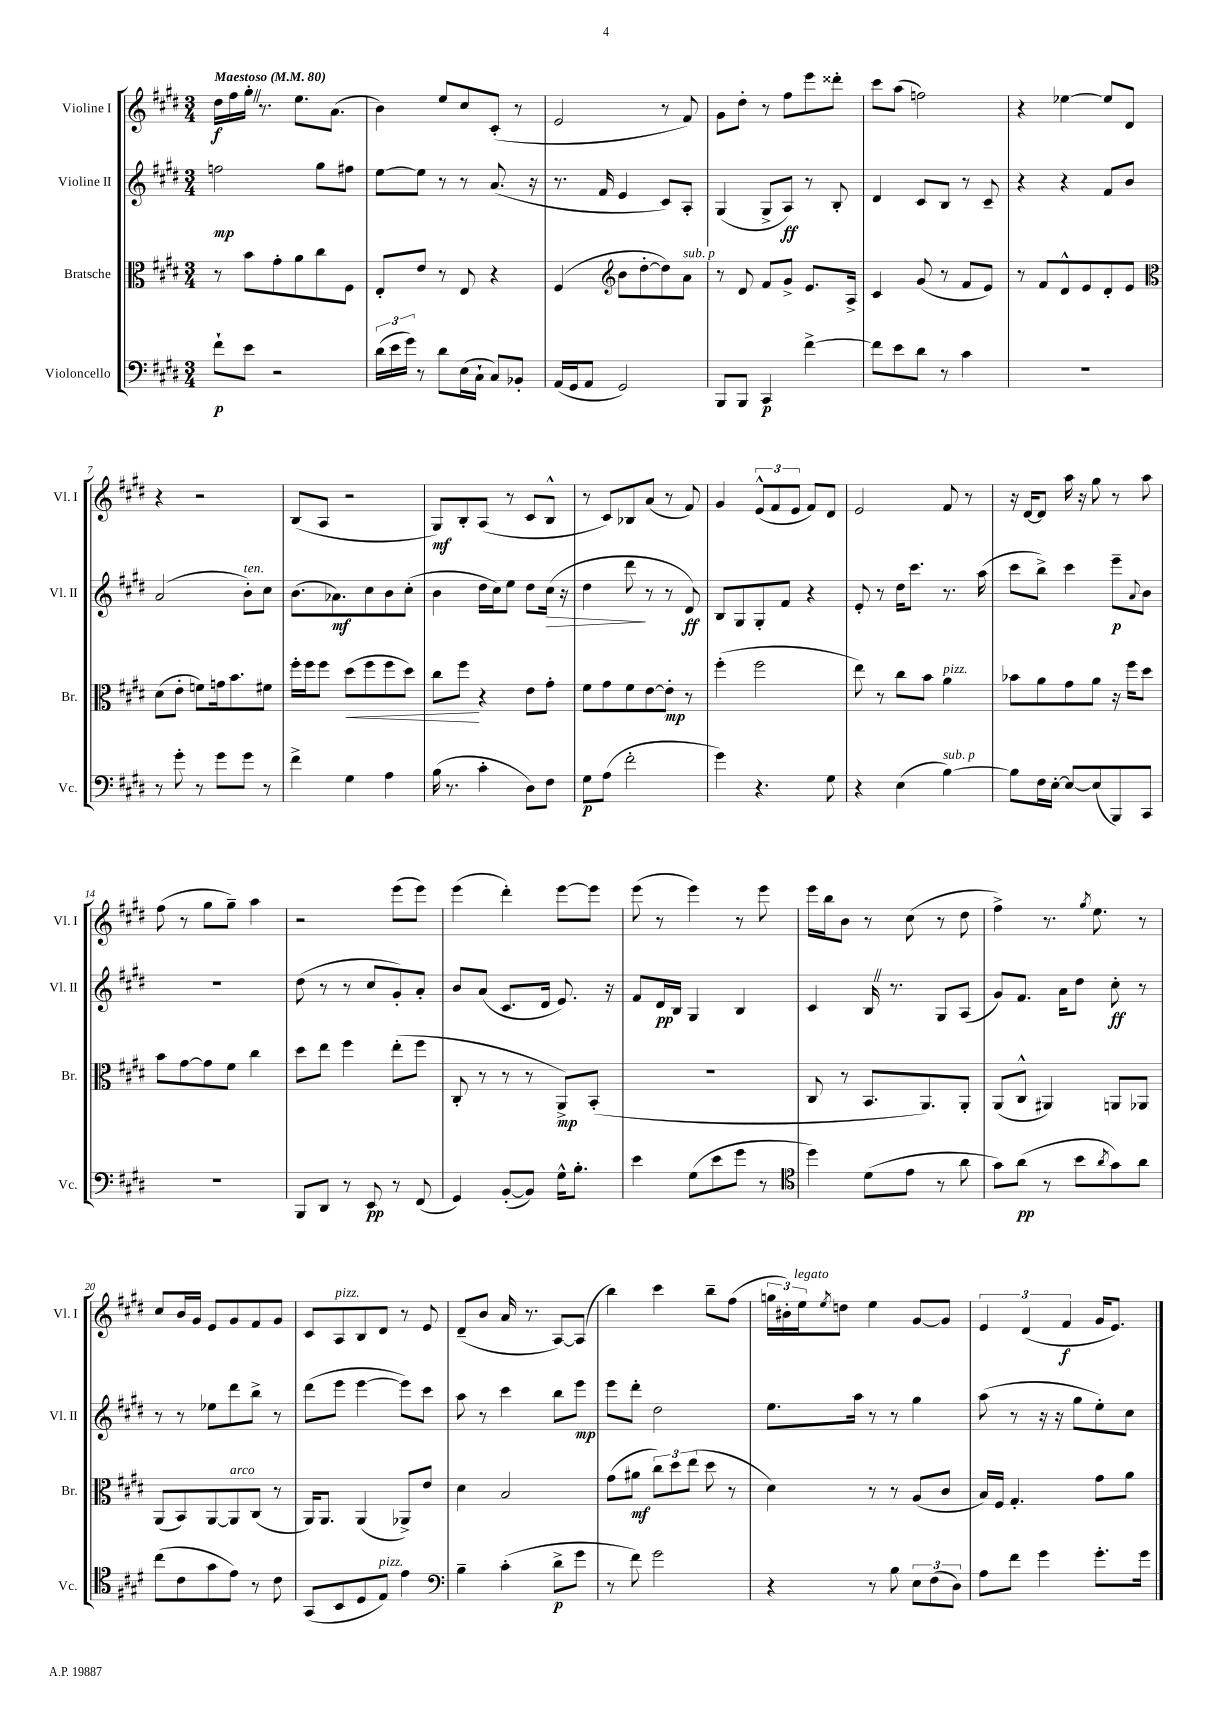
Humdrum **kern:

**kern	**kern	**kern	**kern
*staff4	*staff3	*staff2	*staff1
*clefF4	*clefC3	*clefG2	*clefG2
*k[f#c#g#d#]	*k[f#c#g#d#]	*k[f#c#g#d#]	*k[f#c#g#d#]
*M3/4	*M3/4	*M3/4	*M3/4
*MM80	*MM80	*MM80	*MM80
8f#`	8r	2ff	16dd#
.	.	.	16ff#
8e	8b	.	16gg#'
.	.	.	8.r
2r	8g#'	.	.
.	8a	.	8.ee
.	8cc#	8gg#	.
.	.	.	(8.a
.	8F#	8ff#	.
=	=	=	=
(24d#	8E'	[8ee	4b)
24e	.	.	.
24g#)	.	.	.
8r	8e	8ee]	.
8d#	8r	8r	8ee
(16E	8E	8r	8cc#
16C#`	.	.	.
8C#)	4r	(8.a	(8c#'
8BB-'	.	.	8r
.	.	16r	.
=	=	=	=
(16AA	(4F#	8.r	2e
16GG#	.	.	.
8AA	.	.	.
.	.	16f#	.
*	*clefG2	*	*
2GG#)	8b	4e	.
.	[8dd#'	.	.
.	8dd#])	8c#)	8r
.	8a	8A'	8f#)
=	=	=	=
8BBB	8r	(4G#	8g#
8BBB	8d#	.	8dd#'
4CC#	8f#	8G#^	8r
.	8g#^	8A)	8ff#
[4f#^	8.e	8r	8eee
.	.	8B'	8ddd##'
.	16A^	.	.
=	=	=	=
8f#]	4c#	4d#	8ccc#
8e	.	.	(8aa
8d#	(8g#	8c#	2ff)
8r	8r	8B	.
4c#	8f#	8r	.
.	8e)	8c#~	.
=	=	=	=
2.r	8r	4r	4r
.	8f#	.	.
.	8d#^^	4r	[4ee-
.	8e	.	.
.	8d#'	8f#	8ee-]
.	8e	8b	8d#
=	=	=	=
*	*clefC3	*	*
8r	(8d#	(2a	4r
8g#'	8e'	.	.
8r	8f)	.	2r
8g#	16g	.	.
.	8.b	.	.
8g#	.	8b')	.
8r	8f#	8cc#	.
=	=	=	=
4f#^	16ff#'	(8.b	(8B
.	16ff#	.	.
.	8ff#	.	8A
.	.	8.a-)	.
4G#	(8dd#	.	2r
.	8ff#	8cc#	.
4A	8ff#	8b	.
.	8dd#)	(8cc#'	.
=	=	=	=
(16B	8cc#	4b	8G#)
8.r	.	.	.
.	8ff#	.	8B'
4c#'	4r	16dd#	(8A
.	.	16cc#)	.
.	.	8ee	8r
8D#)	8e	8dd#	8c#
8F#	8g#'	(16cc#	8B^^
.	.	16r	.
=	=	=	=
8G#	8f#	4dd#	8r
(8A	8g#	.	8c#)
2f#'	8f#	8ddd#	8B-
.	[8e	8r	(8a
.	8e']	8r	8r
.	8r	8d#)	8f#)
=	=	=	=
4g#)	(4ff#'	8B	4g#
.	.	8G#	.
4.r	2ff#	8G#'	(12e^^
.	.	.	12f#
.	.	8f#	.
.	.	.	12e
.	.	4r	8f#)
8G#	.	.	8d#
=	=	=	=
4r	8ee)	8e'	2e
.	8r	8r	.
(4E	8cc#	16dd#	.
.	.	8.ccc#	.
.	8b	.	.
[4B)	4a	8.r	8f#
.	.	.	8r
.	.	(16aa	.
=	=	=	=
8B]	8b-	8ccc#	16r
.	.	.	[16d#
16F#	8a	8bb^)	8d#]
[16E'	.	.	.
8E_	8g#	4ccc#	16aa
.	.	.	16r
(8E]	8a	.	8gg#
8BBB)	16r	8eee~	8r
.	16ff#	.	.
.	.	8qqa	.
8CC#	8dd#	8b	8aa
=	=	=	=
2.r	8b	2.r	(8ff#
.	[8g#	.	8r
.	8g#]	.	8gg#
.	8f#	.	8gg#~)
.	4cc#	.	4aa
=	=	=	=
8BBB	8dd#	(8dd#	2r
8DD#	8ee	8r	.
8r	4ff#	8r	.
8EE	.	8cc#	.
8r	(8ee'	8g#')	(8eee
(8FF#	8ff#	8a'	8eee)
=	=	=	=
4GG#)	8C#'	8b	(4eee
.	8r	(8a	.
([8BB'	8r	8.c#	4ddd#')
8BB])	8r	.	.
.	.	16d#	.
16G#^^	8AA^)	8.e)	[8eee
8.B'	.	.	.
.	(8BB'	.	8eee]
.	.	16r	.
=	=	=	=
4e	2.r	8f#	(8eee
.	.	16d#	8r
.	.	16B	.
(8G#	.	4G#	4eee)
8e	.	.	.
8g#	.	4B	8r
8r	.	.	8eee
=	=	=	=
*clefC4	*	*	*
4dd#)	8C#	4c#	16eee
.	.	.	16bb
.	8r	.	8b
(8d#	8.BB	16B	8r
.	.	8.r	.
8e	.	.	(8cc#
.	8.AA)	.	.
8r	.	8G#	8r
8a	8AA'	(8A	8dd#
=	=	=	=
8g#)	(8AA	8g#)	4ff#^)
(8a	8C#^^	8.f#	.
8r	4AA#)	.	8.r
.	.	16a	.
8b	.	8dd#	.
.	.	.	8qgg#
.	.	.	8.ee
8qa	.	.	.
8g#)	8AA	8cc#'	.
8a	8AA-	8r	8r
=	=	=	=
(8cc#	(8AA	8r	8cc#
8c#	8BB)	8r	16b
.	.	.	16g#
8g#	[8AA	8ee-	8e
8e)	8AA]	8ddd#	8g#
8r	(8C#	8bb^	8f#
8c#	8r	8r	8g#
=	=	=	=
(8GG#	16AA)	(8ddd#	8c#
.	8.AA	.	.
8BB	.	8eee	8A
8D#	(4AA	[4eee	8B
8E)	.	.	8d#
4e	8AA-^)	8eee])	8r
.	8e	8ccc#	8e
=	=	=	=
*clefF4	*	*	*
4B~	4d#	8aa	(8d#~
.	.	8r	8b
(4c#'	2B	4ccc#	16a
.	.	.	8.r
8d#^	.	8bb	[8A)
8g#	.	8eee	(8A]
=	=	=	=
8r	(8g#	8eee	4bb)
8f#)	8a#	8ddd#'	.
2g#	12cc#)	2dd#	4ccc#
.	12dd#	.	.
.	(12ee	.	.
.	8dd#	.	8bb~
.	8r	.	(8ff#
=	=	=	=
4r	4d#)	8.ee	24gg
.	.	.	24b#')
.	.	.	24ee
.	.	.	8qee
.	.	.	8dd
.	.	16aa	.
8r	8r	8r	4ee
8B	8r	8r	.
12E	(8A	4gg#	[8g#
(12F#	.	.	.
.	8c#	.	8g#]
12D#)	.	.	.
=	=	=	=
8A	16B)	(8aa	6e
.	16F#	.	.
8f#	4.G#'	8r	.
.	.	.	(6d#
4g#	.	16r	.
.	.	16r	.
.	.	.	6f#
.	.	8gg#	.
8.g#'	8g#	8ee')	16g#
.	.	.	8.e)
.	8a	8cc#	.
16g#	.	.	.
==	==	==	==
*-	*-	*-	*-
